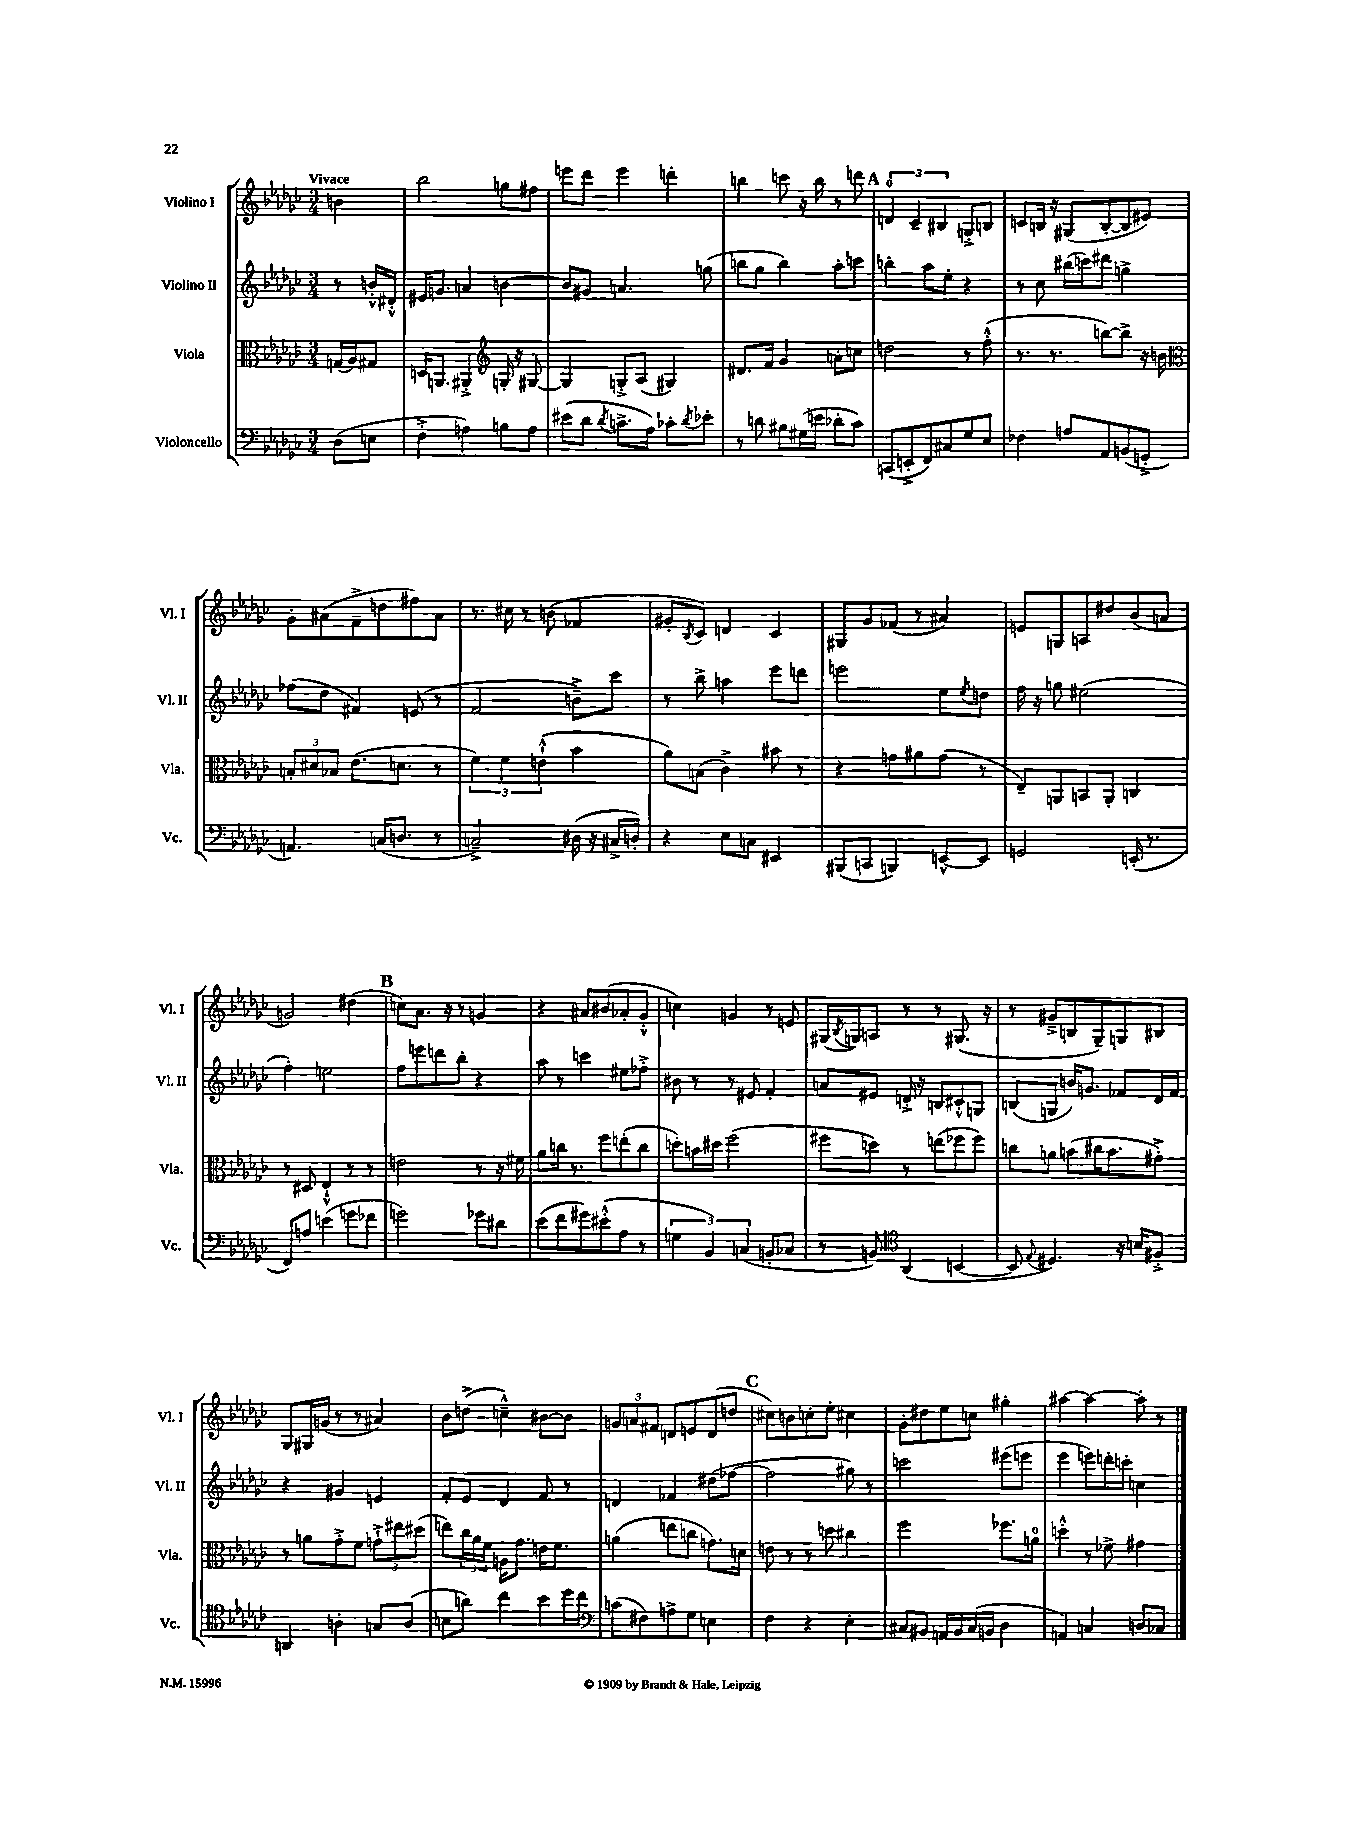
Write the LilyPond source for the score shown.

<<
\new StaffGroup <<
\new Staff = "s0" \with { instrumentName = "Violino I" shortInstrumentName = "Vl. I" } {
    \clef treble \key ges \major \numericTimeSignature \time 3/4 \partial 4 \tempo "Vivace"
    b'4 |
    bes''2 g''8 fis''8 |
    e'''8 des'''8 e'''4 d'''4-. |
    b''4 c'''8 r16 b''16 r8 d'''8 |
    \mark \markup { \bold "A" } \tuplet 3/2 { d'4-0 ces'4-- bis4 } g8-.-> b8 |
    c'8 b16 r16 gis8( b8~-. b8 eis'8) |
    ges'8-. ais'8( f'8---> d''8 fis''8) ais'8 |
    r8. cis''16 r8 b'8( fes'4 |
    gis'8-. \acciaccatura { bes8 } ces'8) d'4 ces'4 |
    gis8 ges'8 fes'8( r8 ais'4) |
    e'8 g8 a8 dis''8 bes'8( a'8 |
    g'2) dis''4( |
    \mark \markup { \bold "B" } c''8) aes'8. r16 r8 g'4 |
    r4 ais'8 bis'8( aes'8-. ges'8-.-^ |
    c''4) g'4 r8 e'8 |
    gis16( \acciaccatura { bes8 } g16) a8 r8 r8 gis8.( r16 |
    r8 gis'8---> b8 ges8--) g8 bis8 |
    ges8 gis16 g'16( r8 r8 ais'4) |
    bes'8 d''8->( c''4---^) bis'8~ bis'8 |
    \tuplet 3/2 { g'8 a'8 fis'8 } d'8 e'8 d'8( d''8 |
    \mark \markup { \bold "C" } cis''8) b'8 c''8-. ees''8-. cis''4 |
    ges'8-. dis''8 ees''8 c''8 gis''4-. |
    ais''4~ ais''4~ ais''8-. r8 \bar "|." |
}
\new Staff = "s1" \with { instrumentName = "Violino II" shortInstrumentName = "Vl. II" } {
    \clef treble \key ges \major \numericTimeSignature \time 3/4 \partial 4
    r8 b'16-.-^ dis'16-.-^ |
    eis'16 g'8. a'4 b'4~ |
    b'8 gis'8 a'4. g''8( |
    b''8 ges''8 b''4) aes''8-. c'''8 |
    \mark \markup { \bold "A" } b''4-. aes''8 ees''8-. r4 |
    r8 ces''8 bis''16( c'''16) dis'''8 g''4-> |
    fes''8( des''8 fis'4) e'8( r8 |
    f'2 b'8--->) ces'''8 |
    r8 bes''8-> a''4 ees'''8 d'''8 |
    e'''2 ees''8 \acciaccatura { ees''8 } d''8 |
    f''16 r16 g''8 eis''2( |
    f''4-.) e''2 |
    \mark \markup { \bold "B" } f''8 e'''8 d'''8 bes''8-. r4 |
    aes''8 r8 c'''4 eis''8 fes''8-.-> |
    bis'8 r8 r8 eis'8 f'4-. |
    a'8 eis'8 d'16-.-> r16 b8 cis'8-.-^ g8 |
    b8( g8 b'16) g'8. fes'8 des'16 fes'16 |
    r4 gis'4 e'4 |
    f'8-. ees'8 des'4 f'8 r8 |
    d'4 fes'4 dis''8( fes''8~ |
    \mark \markup { \bold "C" } fes''2 gis''8) r8 |
    c'''2 eis'''8( e'''8 |
    ees'''4 e'''8) d'''16-. c'''16-. c''4 \bar "|." |
}
\new Staff = "s2" \with { instrumentName = "Viola" shortInstrumentName = "Vla." } {
    \clef alto \key ges \major \numericTimeSignature \time 3/4 \partial 4
    g16( aes16) gis8 |
    d16 a,8. ais,4-.-> \clef treble g16-. r16 gis8~ |
    gis4 g8-.-> aes8( gis4) |
    dis'8. f'16 ges'4 a'8-. c''8 |
    \mark \markup { \bold "A" } d''2 r8 f''8-.-^( |
    r8. r8. b''8~) b''8-> r16 b'16 |
    \clef alto \tuplet 3/2 { b8-. dis'8 bes8 } ees'8.( d'8. r8 |
    \tuplet 3/2 { f'4) f'4 e'4-!-^( } bes'4 |
    aes'8) b8( ces'4->) bis'8 r8 |
    r4 g'8 ais'8 g'8( r8 |
    ees8--) a,8 b,8 a,8-. c4 |
    r8 dis8 ees4-!-^ r8 r8 |
    \mark \markup { \bold "B" } e'2 r8 r16 fis'16 |
    aes'8 c''16 r8. f''8 e''8-.( c''8 |
    d''8-.) b'16 dis''16 f''2( |
    fis''8 d''8) r8 e''8( fes''8 fes''8) |
    c''8 a'8 b'8( cis''16 b'8. gis'8-.->) |
    r8 a'8 ges'8-.-> f'8 \tuplet 3/2 { g'8-!-> eis''8 dis''8( } |
    e''8) \tuplet 3/2 { ces''16 aes'16 f'16 } a16 ges'8. e'16 f'8. |
    a'4( e''8 c''8 g'8.) d'16 |
    \mark \markup { \bold "C" } e'8 r8 r8 d''8 cis''4 |
    f''2 fes''8. a'16-0 |
    d''4-.-^ r8 fes'8-> gis'4 \bar "|." |
}
\new Staff = "s3" \with { instrumentName = "Violoncello" shortInstrumentName = "Vc." } {
    \clef bass \key ges \major \numericTimeSignature \time 3/4 \partial 4
    des8( e8 |
    f4-.-> a4) b8 a8 |
    eis'8( des'8 \acciaccatura { des'8 } c'8.-> aes16) ces'8-. \acciaccatura { des'8 } ees'8-. |
    r8 d'8 bis8 gis16( e'16 des'8-. ces'8) |
    \mark \markup { \bold "A" } c,8( e,8-.-> f,8) cis8 ges8 ees8 |
    fes4 a8 aes,8 b,8( g,8-.-> |
    a,4.) c16( d8. r8 |
    c2--->) dis16( r16 cis16-> d16-.) |
    r4 ees8 c8 eis,4 |
    bis,,8( c,8 b,,4) e,8~-^ e,8 |
    g,2 e,16-.( r8. |
    f,8) a8 e'4( g'8 fes'8 |
    \mark \markup { \bold "B" } g'2) ges'8 dis'8 |
    ees'8( f'8 gis'8) eis'8-.-^( aes8 r8 |
    \tuplet 3/2 { g4 bes,4) c4( } b,8-. ces8 |
    r8 b,8) \clef tenor aes,4( b,4~ |
    b,8 \appoggiatura { ees8 } dis4.) r16 b16 fis8-.-> |
    a,4 a4-. g8 a8( |
    b8 a'8) ces''4 bes'8 des''16 ces''16 |
    \clef bass c'8( fis8) a8-> ges8 e4 |
    \mark \markup { \bold "C" } f4 r4 ees4-. |
    cis8 bis,8 a,16 bis,16 cis16( b,16 des4 |
    a,4) c4 d8 ces8 \bar "|." |
}
>>
>>
\layout { \context { \Score \remove "Bar_number_engraver" } }
